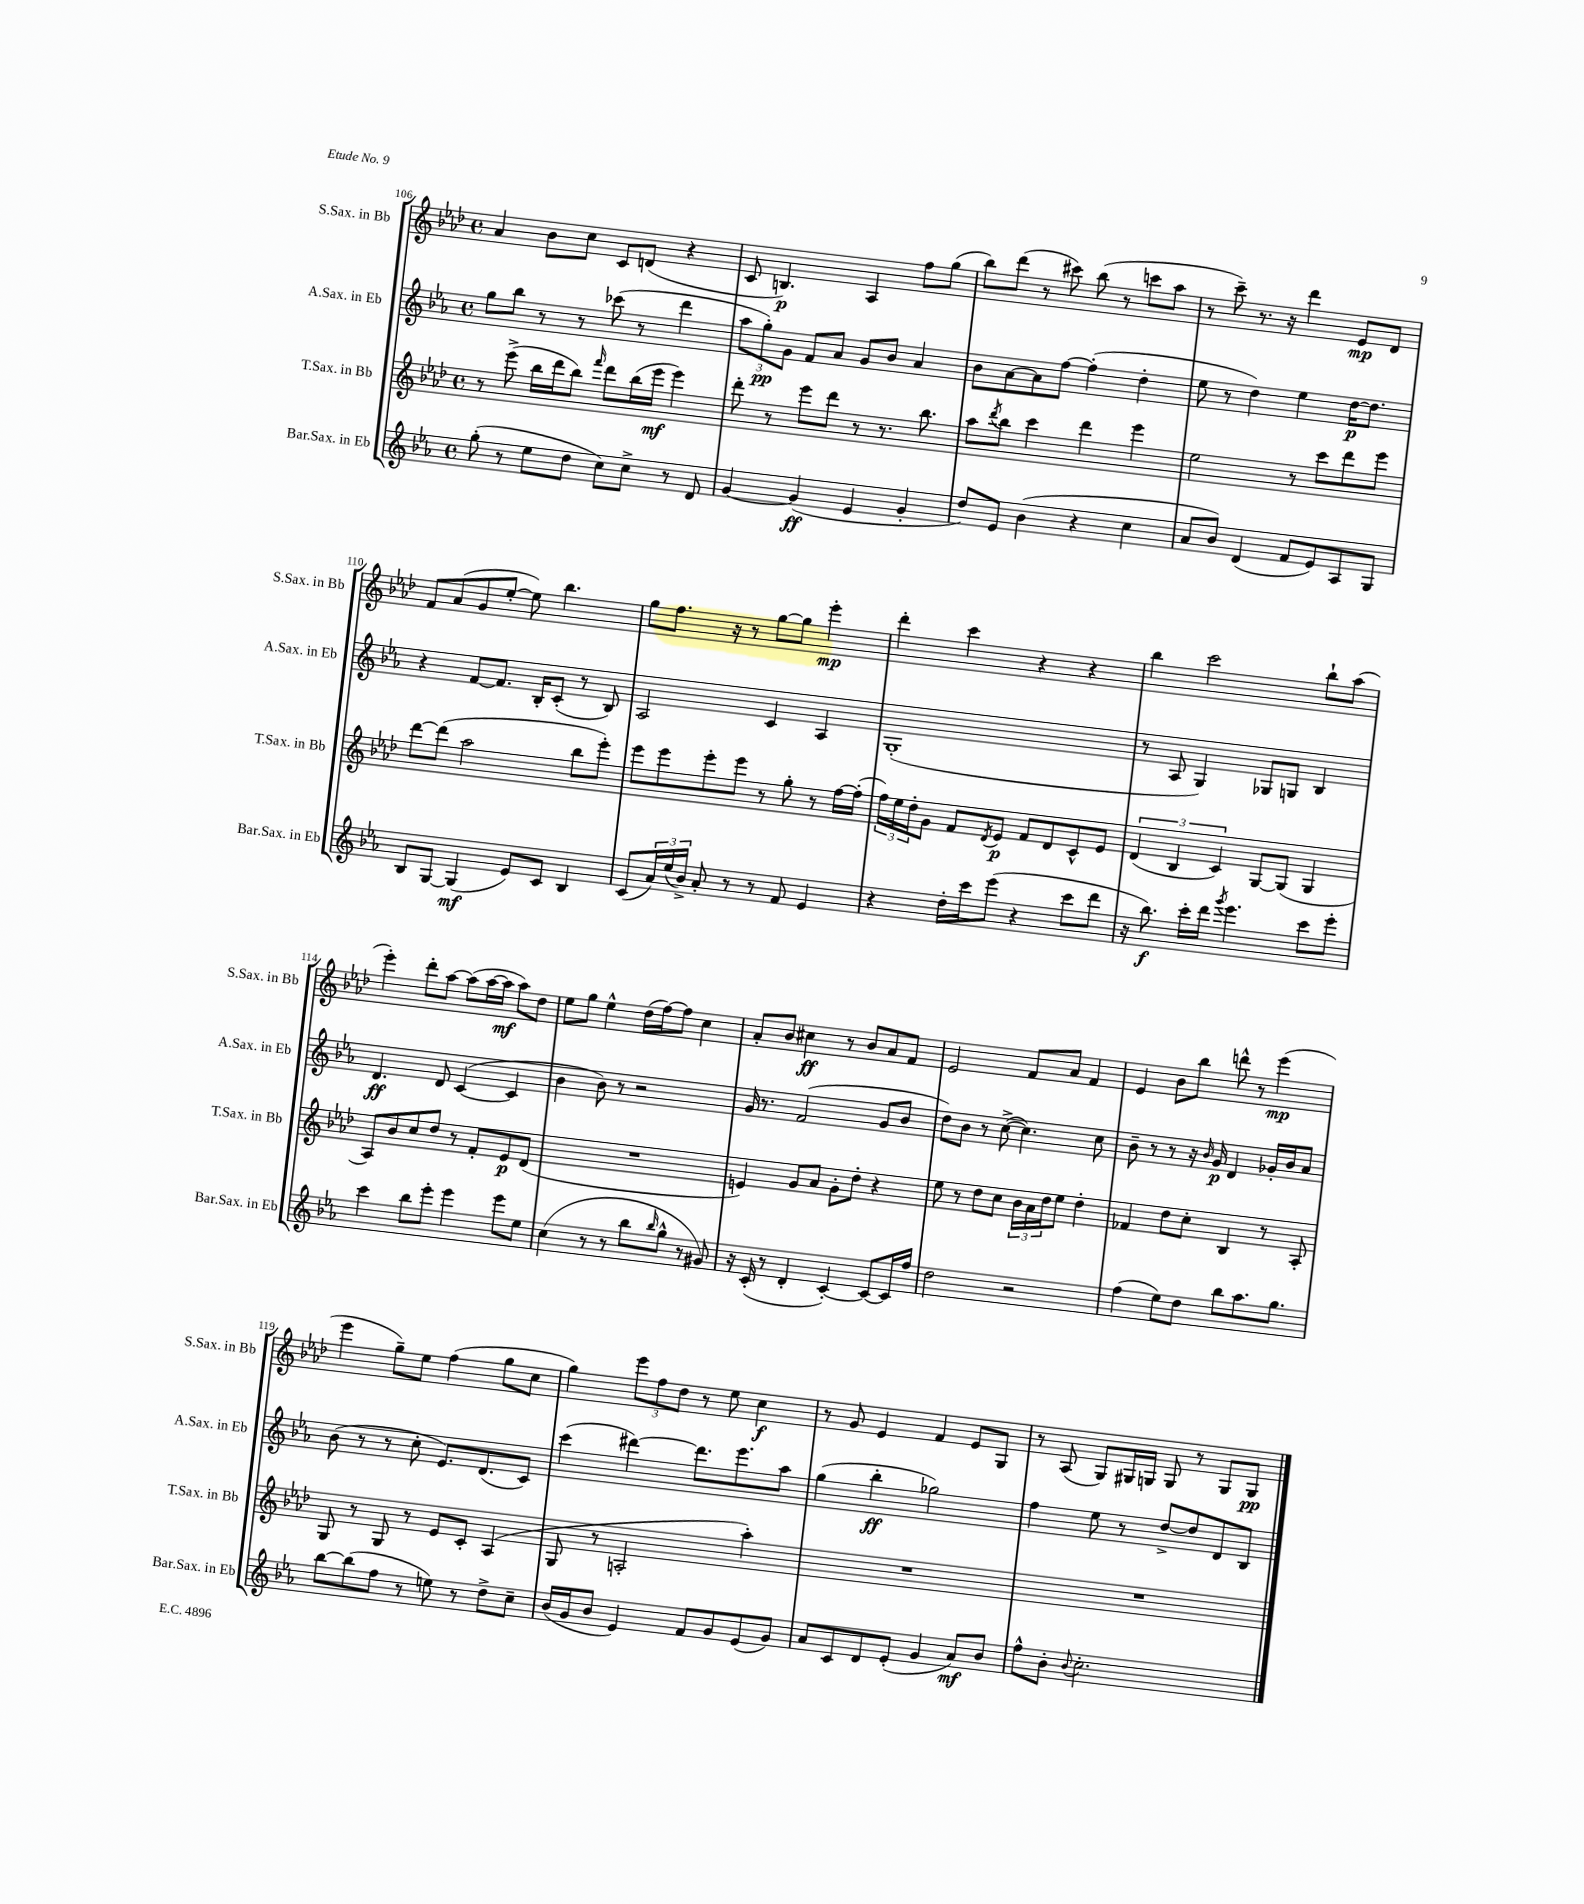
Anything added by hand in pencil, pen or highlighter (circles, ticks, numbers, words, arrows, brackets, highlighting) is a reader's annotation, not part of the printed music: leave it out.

**kern	**dynam	**kern	**dynam	**kern	**dynam	**kern	**dynam
*part4	*part4	*part3	*part3	*part2	*part2	*part1	*part1
*staff4	*staff4	*staff3	*staff3	*staff2	*staff2	*staff1	*staff1
*I"Bar.Sax. in Eb	*	*I"T.Sax. in Bb	*	*I"A.Sax. in Eb	*	*I"S.Sax. in Bb	*
*I'Bar.Sax. in Eb	*	*I'T.Sax. in Bb	*	*I'A.Sax. in Eb	*	*I'S.Sax. in Bb	*
*clefG2	*	*clefG2	*	*clefG2	*	*clefG2	*
*k[b-e-a-]	*	*k[b-e-a-d-]	*	*k[b-e-a-]	*	*k[b-e-a-d-]	*
*M4/4	*	*M4/4	*	*M4/4	*	*M4/4	*
*met(c)	*	*met(c)	*	*met(c)	*	*met(c)	*
=106	=106	=106	=106	=106	=106	=106	=106
(8gg'\	.	8r	.	8gg\L	.	4a-/	.
8r	.	(8eee-^\	.	8bb-\J	.	.	.
8ee-\L	.	16bb-\LL	.	8r	.	8b-\L	.
.	.	16ddd-\J	.	.	.	.	.
8dd\J	.	8bb-\J)	.	8r	.	8cc\J	.
.	.	16qqfff/	.	.	.	.	.
8cc\L)	.	8ddd-\L	.	(8ccc-X\	.	8c/L	.
8cc^\J	.	(16bb-\L	.	8r	.	(8dn/J	.
.	.	16eee-\JJ	mf	.	.	.	.
8r	.	4eee-\)	.	4ddd\	.	4r	.
8d/	.	.	.	.	.	.	.
=107	=107	=107	=107	=107	=107	=107	=107
[4g/	.	8ddd-'\	.	12aa-\L	.	8c/	.
.	.	.	.	12gg'\)	pp	.	.
.	.	8r	.	.	.	4.Bn/)	p
.	.	.	.	12g\J	.	.	.
(4g/]	ff	8eee-\L	.	8f/L	.	.	.
.	.	8ddd-\J	.	8a-/J	.	.	.
4e-/	.	8r	.	8g/L	.	4A-/	.
.	.	8.r	.	8b-/J	.	.	.
4g'/	.	.	.	4a-/	.	8ff\L	.
.	.	8.bb-\	.	.	.	.	.
.	.	.	.	.	.	(8gg\J	.
=108	=108	=108	=108	=108	=108	=108	=108
8dd/L)	.	8aa-\L	.	8b-\L	.	8bb-\L)	.
.	.	8qddd-/	.	.	.	.	.
8e-/J	.	8bb-\J	.	[8a-\	.	(8ddd-\J	.
(4b-\	.	4ccc\	.	8a-\]	.	8r	.
.	.	.	.	[8ff\J	.	8ccc#X\)	.
4r	.	4ddd-\	.	(4ff'\]	.	(8bb-\	.
.	.	.	.	.	.	8r	.
4cc\	.	4eee-\	.	4dd'\	.	8cccn\L	.
.	.	.	.	.	.	8aa-\J	.
=109	=109	=109	=109	=109	=109	=109	=109
8a-/L	.	2ee-\	.	8ee-\	.	8r	.
8b-/J)	.	.	.	8r	.	8ccc~\)	.
(4d/	.	.	.	4dd\)	.	8.r	.
.	.	.	.	.	.	16r	.
8f/L	.	8r	.	4ee-\	.	4ddd-\	.
8e-/)	.	8ccc\L	.	.	.	.	.
8A-/	.	8ddd-\	.	[16dd\KL	p	8e-/L	mp
.	.	.	.	8.dd\J]	.	.	.
8G/J	.	8eee-\J	.	.	.	8d-/J	.
!!LO:LB:g=z
=110	=110	=110	=110	=110	=110	=110	=110
8B-/L	.	[8ddd-\L	.	4r	.	8f/L	.
[8G/J	.	(8ddd-\J]	.	.	.	(8a-/	.
(4G/]	mf	2aa-\	.	[8f/L	.	8g/	.
.	.	.	.	8.f/J]	.	[8ee-'/J	.
8e-/L)	.	.	.	.	.	8ee-\])	.
.	.	.	.	16B-'/KL	.	.	.
8c/J	.	.	.	(8c'/J	.	4.bb-\	.
4B-/	.	8bb-\L	.	8r	.	.	.
.	.	8eee-'\J)	.	8B-/)	.	.	.
=111	=111	=111	=111	=111	=111	=111	=111
(8c/L	.	8eee-\L	.	2A-/	.	8gg\L	.
24a-/L)	.	8eee-\	.	.	.	8.ff\J	.
(24ee-/	.	.	.	.	.	.	.
24b-^/JJ)	.	.	.	.	.	.	.
8a-'/	.	8eee-'\	.	.	.	.	.
.	.	.	.	.	.	16r	.
8r	.	8eee-\J	.	.	.	8r	.
8r	.	8r	.	4c/	.	[8gg\L	.
8f/	.	8gg'\	.	.	.	8gg\J]	.
4e-/	.	8r	.	4A-/	.	4eee-'\	mp
.	.	[16ff\LL	.	.	.	.	.
.	.	(16ff'\JJ]	.	.	.	.	.
=112	=112	=112	=112	=112	=112	=112	=112
4r	.	24ff\LL)	.	(1G'	.	4ddd-'\	.
.	.	24ee-\	.	.	.	.	.
.	.	24dd-'\J	.	.	.	.	.
.	.	8g\J	.	.	.	.	.
16dd'\LL	.	8f/L	.	.	.	4ccc\	.
16ccc\J	.	.	.	.	.	.	.
.	.	8qd-/	.	.	.	.	.
(8eee-\J	.	8e-/J	p	.	.	.	.
4r	.	8f/L	.	.	.	4r	.
.	.	8d-/	.	.	.	.	.
8ccc\L	.	8c^^/	.	.	.	4r	.
8ddd\J	.	8e-/J	.	.	.	.	.
=113	=113	=113	=113	=113	=113	=113	=113
16r	.	(6d-/	.	8r	.	4bb-\	.
8.bb-\)	f	.	.	.	.	.	.
.	.	.	.	8A-/	.	.	.
.	.	6B-/	.	.	.	.	.
16ccc'\LL	.	.	.	4G/)	.	2ccc\	.
16ddd\JJ	.	.	.	.	.	.	.
.	.	6c/)	.	.	.	.	.
8qggg/	.	.	.	.	.	.	.
4.eee-\	.	.	.	.	.	.	.
.	.	[8G/L	.	8G-X/L	.	.	.
.	.	(8G/J]	.	8Gn/J	.	.	.
8ccc\L	.	4G/	.	4B-/	.	8bb-`\L	.
8eee-'\J	.	.	.	.	.	(8aa-\J	.
!!LO:LB:g=z
=114	=114	=114	=114	=114	=114	=114	=114
4ccc\	.	8A-/L)	.	4.d/	ff	4eee-'\)	.
.	.	8b-/	.	.	.	.	.
8bb-\L	.	8cc/	.	.	.	8ddd-'\L	.
8eee-'\J	.	8dd-/J	.	8d/	.	[8aa-\J	.
4eee-\	.	8r	.	([4c/	.	(8aa-\L]	.
.	.	8f'/L	.	.	.	[16aa-\L	.
.	.	.	.	.	.	16aa-\JJ]	mf
8eee-\L	.	8e-/	p	4c/]	.	8aa-\L)	.
8ee-\J	.	(8d-/J	.	.	.	8dd-\J	.
=115	=115	=115	=115	=115	=115	=115	=115
(4cc\	.	1r	.	4b-\	.	8ee-\L	.
.	.	.	.	.	.	8gg\J	.
8r	.	.	.	8b-\)	.	4ee-^^\	.
8r	.	.	.	8r	.	.	.
8bb-\L	.	.	.	2r	.	(16dd-\LL	.
.	.	.	.	.	.	[16ff\J)	.
16qqbb-/	.	.	.	.	.	.	.
8gg^^\J	.	.	.	.	.	8ff\J]	.
8r	.	.	.	.	.	4cc\	.
8g#X/)	.	.	.	.	.	.	.
=116	=116	=116	=116	=116	=116	=116	=116
16r	.	4en/)	.	16g/	.	8a-'/L	.
(16c'/	.	.	.	8.r	.	.	.
8r	.	.	.	.	.	8b-/J	.
4d'/	.	8g/L	.	(2f/	.	4cc#X\	ff
.	.	8a-/J	.	.	.	.	.
[4c'/)	.	8g'\L	.	.	.	8r	.
.	.	8dd-'\J	.	.	.	8b-/L	.
8c/L_	.	4r	.	8g/L	.	8a-/	.
16c/L]	.	.	.	8b-/J	.	8f/J	.
16ff/JJ	.	.	.	.	.	.	.
=117	=117	=117	=117	=117	=117	=117	=117
2dd\	.	8ee-\	.	8dd\L)	.	2e-/	.
.	.	8r	.	8b-\J	.	.	.
.	.	8dd-\L	.	8r	.	.	.
.	.	8cc\J	.	([8cc^\	.	.	.
2r	.	24b-\LL	.	4.cc\])	.	8f/L	.
.	.	24a-\	.	.	.	.	.
.	.	24dd-\J	.	.	.	.	.
.	.	8ee-\J	.	.	.	8a-/J	.
.	.	4dd-'\	.	.	.	4f/	.
.	.	.	.	8cc\	.	.	.
=118	=118	=118	=118	=118	=118	=118	=118
(4ff\	.	4f-X/	.	8b-~\	.	4e-/	.
.	.	.	.	8r	.	.	.
8ee-\L)	.	8dd-\L	.	8r	.	8b-\L	.
8dd\J	.	8cc'\J	.	16r	.	8bb-\J	.
.	.	.	.	16qqb-/	.	.	.
.	.	.	.	16g/	p	.	.
8bb-\L	.	4B-/	.	4d/	.	8dddn^^\	.
8.aa-\	.	.	.	.	.	8r	.
.	.	8r	.	16g-X'/LL	.	(4eee-\	mp
8.gg\J	.	.	.	16b-/J	.	.	.
.	.	8A-'/	.	8a-/J	.	.	.
!!LO:LB:g=z
=119	=119	=119	=119	=119	=119	=119	=119
[8bb-\L	.	8G/	.	(8b-\	.	4eee-\	.
(8bb-\]	.	8r	.	8r	.	.	.
8ff\J	.	8G/	.	8r	.	8gg~\L)	.
8r	.	8r	.	8cc'\	.	8ee-\J	.
8een\)	.	8e-/L	.	8.e-/L)	.	(4ff\	.
8r	.	8c'/J	.	.	.	.	.
.	.	.	.	(8.d/	.	.	.
8dd^\L	.	(4A-/	.	.	.	8gg\L	.
8cc~\J	.	.	.	8c/J)	.	8cc\J	.
=120	=120	=120	=120	=120	=120	=120	=120
(16b-/LL	.	8G/	.	(4ccc\	.	4gg\)	.
16g/J	.	.	.	.	.	.	.
8b-/J	.	8r	.	.	.	.	.
4e-/)	.	2An'/	.	[4ddd#X\)	.	12eee-\L	.
.	.	.	.	.	.	12ff\	.
.	.	.	.	.	.	12dd-\J	.
8f/L	.	.	.	8.ddd#\L]	.	8r	.
8g/	.	.	.	.	.	8ee-\	.
.	.	.	.	8.eee-\	.	.	.
(8e-/	.	4aa-'\)	.	.	.	4cc\	f
8g/J)	.	.	.	8aa-\J	.	.	.
=121	=121	=121	=121	=121	=121	=121	=121
8a-/L	.	1r	.	(4gg\	.	8r	.
8c/	.	.	.	.	.	8g/	.
8d/	.	.	.	4bb-'\	ff	4e-/	.
(8e-'/J	.	.	.	.	.	.	.
4g/	.	.	.	2gg-X\)	.	4f/	.
8a-/L)	mf	.	.	.	.	8e-/L	.
8b-/J	.	.	.	.	.	8G/J	.
=122	=122	=122	=122	=122	=122	=122	=122
8ff^^\L	.	1r	.	4ff\	.	8r	.
8b-'\J	.	.	.	.	.	(8A-/	.
8qqb-/	.	.	.	.	.	.	.
2.cc'\	.	.	.	8ee-\	.	8G/L)	.
.	.	.	.	8r	.	16G#X/L	.
.	.	.	.	.	.	16Gn/JJ	.
.	.	.	.	[8dd^/L	.	8G/	.
.	.	.	.	8dd/]	.	8r	.
.	.	.	.	8d/	.	8G/L	.
.	.	.	.	8B-/J	.	8G/J	pp
==	==	==	==	==	==	==	==
*-	*-	*-	*-	*-	*-	*-	*-
